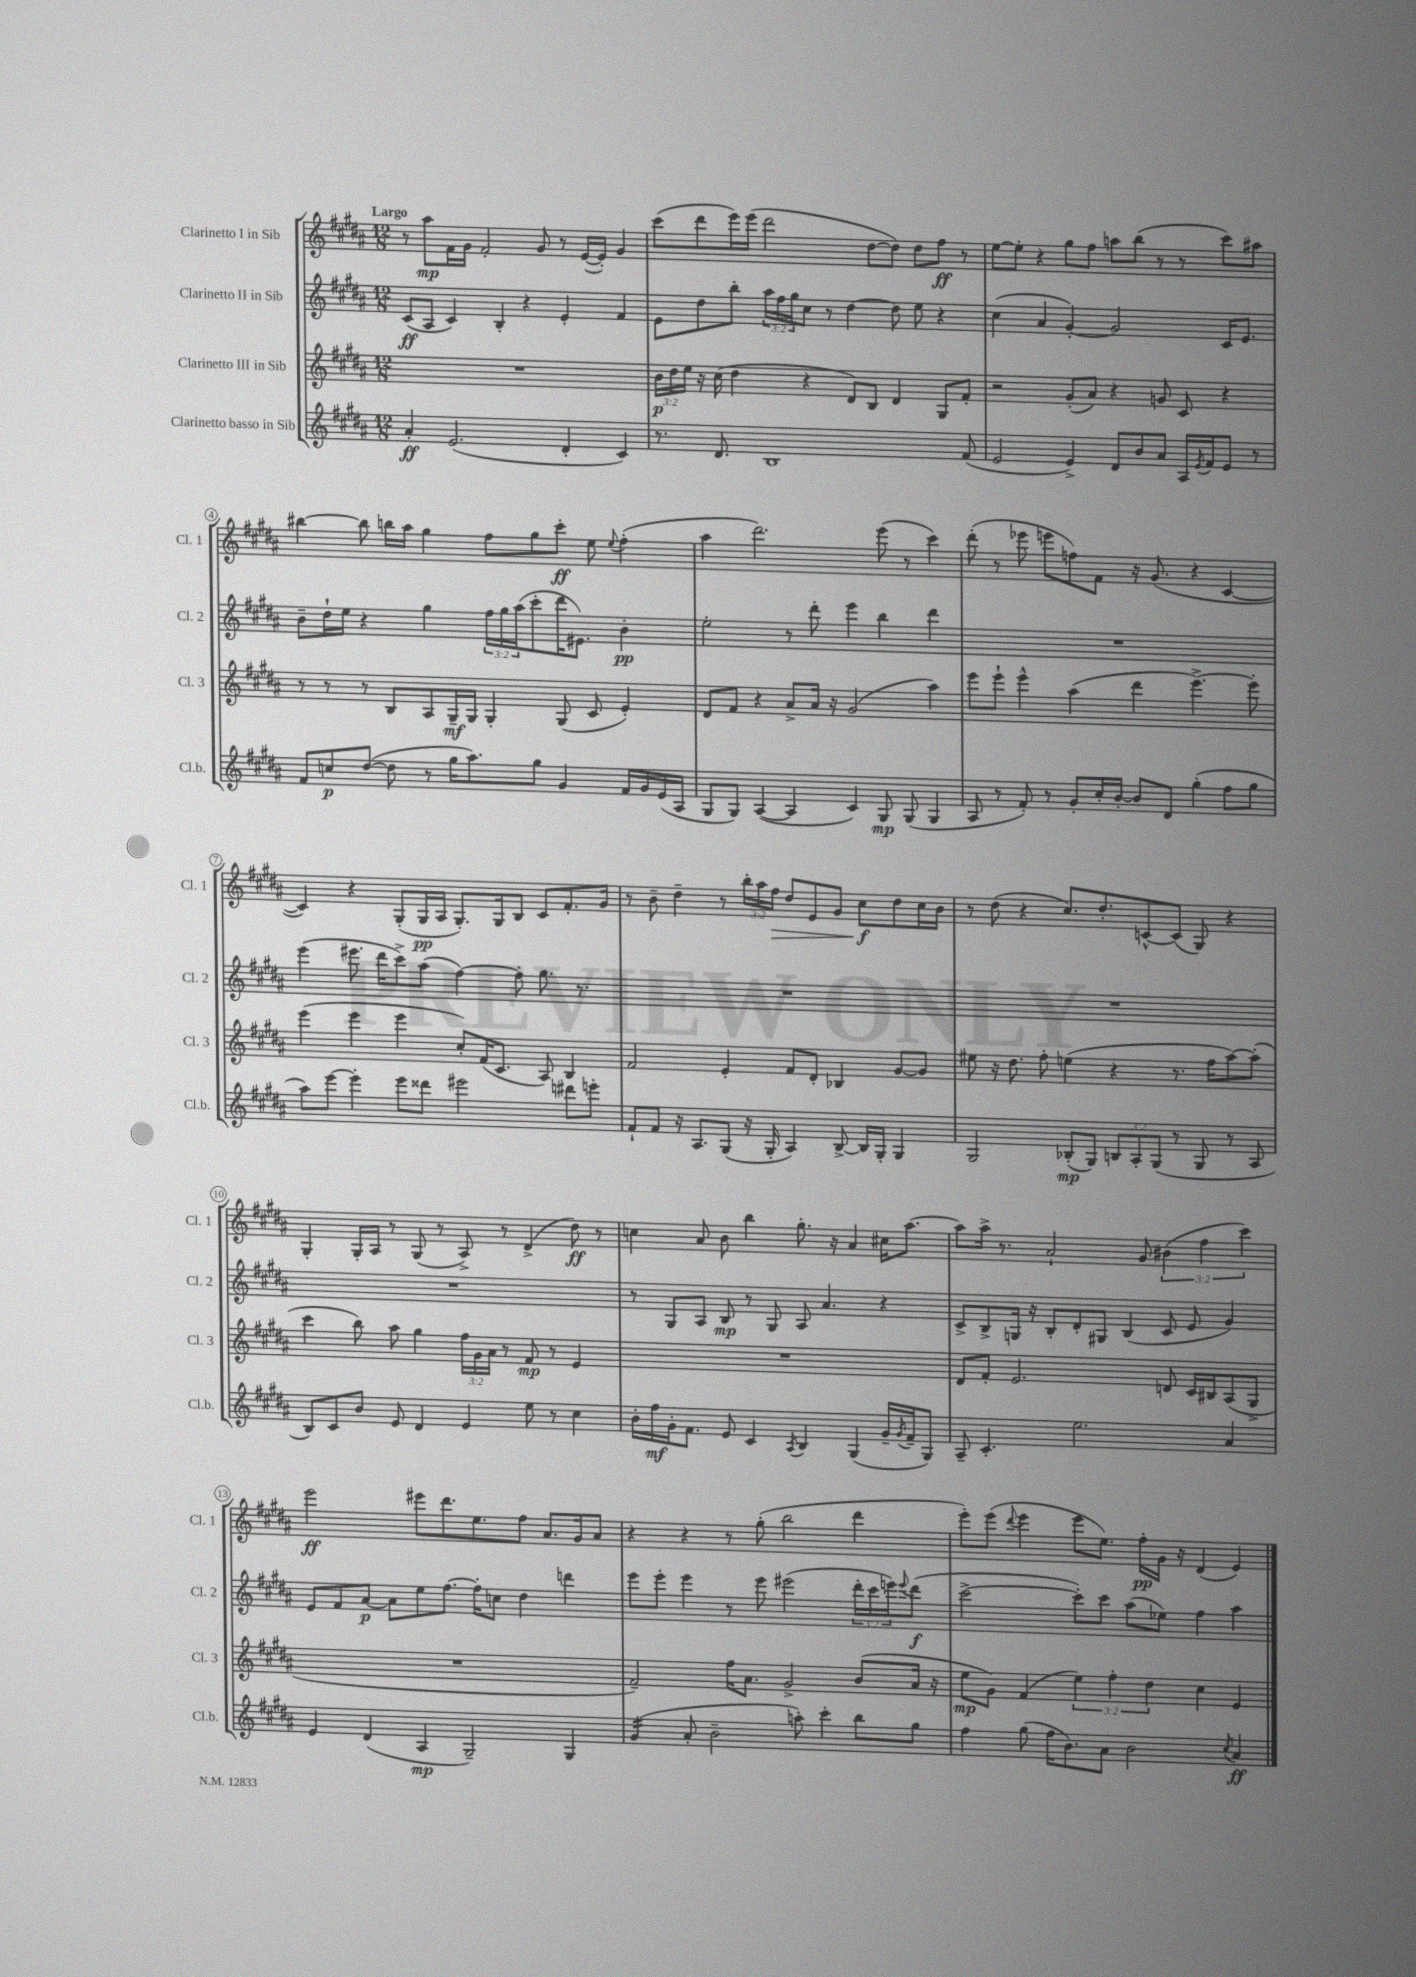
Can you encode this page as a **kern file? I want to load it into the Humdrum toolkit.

**kern	**kern	**kern	**kern
*staff4	*staff3	*staff2	*staff1
*clefG2	*clefG2	*clefG2	*clefG2
*k[f#c#g#d#a#]	*k[f#c#g#d#a#]	*k[f#c#g#d#a#]	*k[f#c#g#d#a#]
*M12/8	*M12/8	*M12/8	*M12/8
4a#'/	1.r	(8c#/L	8r
.	.	8A#/J	8aa#\L
(2.e/	.	4c#/)	16f#\L
.	.	.	16g#\JJ
.	.	.	2f#'/
.	.	4B'/	.
.	.	4r	.
.	.	.	8g#/
4d#'/	.	4e'/	8r
.	.	.	([16e/LL
.	.	.	16e'/]JJ)
4c#/)	.	4f#/	4g#/
=	=	=	=
8.r	24b\LL	8e\L	(8ccc#\L
.	24dd#\	.	.
.	24ee\JJ	.	.
.	16r	8dd#\	8ddd#\
8.d#/	(16cc#\	.	.
.	4dd#\	8bb'\J	16eee\L)
.	.	.	(16eee\JJ
1B	.	24aa#\LL	2ddd#\
.	.	24ff#\	.
.	.	24gg#\J	.
.	4r	8cc#\J	.
.	.	8r	.
.	8d#/L)	[4dd#\	.
.	8B/J	.	[8dd#\L
.	4d#/	8dd#\]	8dd#\]J)
.	.	8ee\	8dd#\L
.	8G#/L	4r	8ff#\J
(8f#/	8f#'/J	.	8r
=	=	=	=
2e/	2r	(4cc#\	[8ee\L
.	.	.	8ee'\]J
.	.	4a#/	4r
4e^/)	(8g#'/L	[4g#'/)	8gg#\L
.	8a#/J)	.	8ff#\J
8d#/L	4r	2g#/]	8aa\L
8b/	.	.	(8bb\J
8a#/J	8g/	.	8r
16A#/LL	8c#/	.	8r
8qe/	.	.	.
16f#/J	.	.	.
8e/J	4r	16c#/LK	8ccc#\L)
.	.	8.e/J	.
8r	.	.	8aa#\J
=	=	=	=
8f#/L	8r	8b~\L	[4bb#\
8cc/	8r	16dd#`\L	.
.	.	16ee\JJ	.
([8dd#/J	8r	4r	8bb#\]
8dd#\]	8B/L	.	16bb\LL
.	.	.	16aa#\JJ
8r	8A#/	4gg#\	4gg#\
16gg#\LK	16G#~/L	.	.
8.aa#\)	16G#/JJ	.	.
.	4G#'/	24ff#\LL	8ff#\L
.	.	24gg#\	.
.	.	(24aa#\J	.
8gg#\J	.	8ccc#'\	8gg#\
4g#/	(8G#/	16ddd#\K	8ccc#'\J
.	.	8.e#\J)	.
.	8c#/	.	8ee\
.	.	.	8qqee/
16f#/LL	4e'/)	4b'\	(4ff#'\
16g#/	.	.	.
(16e/	.	.	.
16A#/JJ	.	.	.
=	=	=	=
8G#/L	8d#/L	2ee'\	4aa#\
8G#/J)	8f#/J	.	.
([4A#/	4r	.	2.ddd#\)
4A#/]	8a#^/L	8r	.
.	16a#/Jk	8ddd#'\	.
.	16r	.	.
4c#/)	(2g#/	4eee\	.
8G#/	.	4bb\	(8eee\
(8G#/	.	.	8r
4G#/	4aa#\)	4ddd#\	4ccc#\)
=	=	=	=
8A#/	8eee\L	1.r	(8ddd#'\
8r	8eee`\J	.	8r
8f#'/)	4eee^^\	.	8eee-\
8r	.	.	8eee\L
8g#'/L	(4aa#\	.	8ff\)
16cc#'/L	.	.	8f#\J
[16b'/JJ	.	.	.
8b/]L	4ddd#\	.	16r
.	.	.	(8.g#/
8d#/J	.	.	.
(4gg#'\	[4.eee^\)	.	4r
8ff#\L	.	.	[4c#/
8gg#\J	8eee'\]	.	.
=	=	=	=
8aa#\L)	(4eee\	(4eee\	4c#/])
[8eee\J	.	.	.
4eee'\]	4eee\	8.eee#\	4r
.	.	16ddd#\LK	.
8eee\L	4eee\	8ccc#^\)	(8G#'/L
8ddd##\J	.	(8aa#\J	16G#/L
.	.	.	16A#/JJ
2eee#\	8cc#'/L)	[4ff#\)	8.G#'/L)
.	(16f#/K	.	.
.	8.c#/J	.	16G#/k
.	.	8ff#'\]	8B/J
.	8A#/)	8.gg#\	8c#/L
8ddd#\L	4B/	.	8.f#'/
.	.	8.r	.
8eee'\J	.	.	.
.	.	.	16g#/Jk
=	=	=	=
8f#`/L	2f#/	1.r	8r
8f#/J	.	.	8b~\
16r	.	.	4dd#~\
8.A#/L	.	.	.
(8G#/J	4e'/	.	8r
16r	.	.	24bb'\LL
.	.	.	24aa#\
16G#'/	.	.	.
.	.	.	24ff#\JJ
4A#/)	8f#/L	.	8dd#/L
.	8d#'/J	.	8e/
[8B^/	4B-/	.	8g#/J
16B/]LL	.	.	8cc#\L
16G#'/JJ	.	.	.
4G#/	[8g#/L	.	8dd#\
.	8g#/]J	.	16cc#\L
.	.	.	16b\JJ
=	=	=	=
2G#/	8ee#\	1.r	8r
.	16r	.	(8dd#\
.	8.dd#\	.	.
.	.	.	4r
.	8ff#'\	.	.
(8B-'/L	(4ee\	.	8.cc#/L)
8G#/J)	.	.	.
.	.	.	8.dd#'/
12B/L	4r	.	.
12A#'/	.	.	.
.	.	.	[8c^^/
(12G#/J	.	.	.
8r	8.r	.	(8c/]J
8G#/	.	.	8G#/)
.	16ff#\LK	.	.
8r	[8aa#\)	.	4r
8A#/	(8aa#'\]J	.	.
=	=	=	=
8B/L)	4ccc#\	1.r	4G#'/
8c#/	.	.	.
8b/J	8bb\)	.	16G#'/LL
.	.	.	16A#/JJ
8e/	8aa#\	.	8r
4d#/	4gg#\	.	(8G#/
.	.	.	8r
4e/	24ff#\LL	.	8A#^/)
.	24g#\	.	.
.	24a#\JJ	.	.
.	8r	.	8r
8ee\	8f#/	.	(4d#^/
8r	8r	.	.
4cc#\	4e/	.	8dd#\)
.	.	.	8r
=	=	=	=
16b'\LL	1.r	8r	4cc\
16ff#\	.	.	.
16g#'\J	.	8G#/L	.
8.f#\J	.	.	.
.	.	8A#/J	8a#/
8e/	.	8B/	8b\
4c#/	.	8r	4bb\
.	.	8G#/	.
8qA#/	.	.	.
4B/	.	8A#/	8.gg#'\
.	.	4.a#/	.
.	.	.	16r
(4G#/	.	.	4a#/
16g#~/LL	.	4r	16cc#\LK
8qg#/	.	.	.
16f#~/J	.	.	[8.aa#\J
8G#/J)	.	.	.
=	=	=	=
8A#~/	8d#/L	8c#^/L	8aa#\]L
4.c#'/	8f#'/J	8B^/	16aa#^\Jk
.	.	.	8.r
.	2.e/	16G/Jk	.
.	.	16r	.
.	.	8B'/L	2a#`/
2.ee\	.	8d#'/	.
.	.	8G#/J	.
.	.	(4B/	.
.	.	.	8g#/
.	8d/	8c#/	(6b#\
.	16c#/LL	8e/	.
.	.	.	6ff#\
.	16B#/J	.	.
4a#/	(8A#/	4g#/)	.
.	.	.	6ccc#\)
.	8G#^/J	.	.
=	=	=	=
4e/	1.r	8e/L	2eee\
.	.	8f#/	.
(4d#/	.	[8a#/J	.
.	.	8a#\]L	.
4A#/	.	8ee\	8eee#\L
.	.	[8.ff#\J	8.ddd#\
2G#~/)	.	.	.
.	.	16ff#'\]LK	8.ee\
.	.	8cc\J	.
.	.	4dd#\	8ff#\J
.	.	.	8.a#/L
4G#/	.	4ddd\	.
.	.	.	16g#/k
.	.	.	8a#/J
=	=	=	=
(4g#/	2f#~/)	8eee\L	4r
.	.	8eee'\J	.
8a#'/	.	4eee\	4r
2b~\	.	.	.
.	16ff#\LK	8r	8r
.	8.a#\J	.	.
.	.	8eee\	(8gg#'\
.	2g#^/	(2eee#\	2bb\
8aa'\)	.	.	.
4ccc#'\	.	.	.
8bb\L	(8b/L	24ddd#'\LL	4ddd#\
.	.	24ccc#\	.
.	.	24eee\J)	.
.	.	8qqeee/	.
8gg#\J	16a#/Jk	(8ddd#\J	.
.	16r	.	.
=	=	=	=
4ff#\	8ee\L	[2ccc#^\	8eee'\L)
.	8g#\J)	.	(8eee\J
.	.	.	8qqddd#/
(8gg#\	(4f#/	.	4eee\
16ff#\LK	.	.	.
8.b\)	.	.	.
.	6ee\)	8ccc#'\]L)	8eee\L
8a#\J	.	8ccc#\J	8.ee\J)
.	6ff#'\	.	.
2b\	.	(8aa#\L	.
.	.	.	16ff#'\LL
.	6dd#\	.	.
.	.	8ee-\J)	16g#\JJ
.	.	.	16r
.	4cc#\	4ff#\	(4d#/
8qcc#/	.	.	.
4a#/	4e/	4aa#\	4e/)
==	==	==	==
*-	*-	*-	*-
